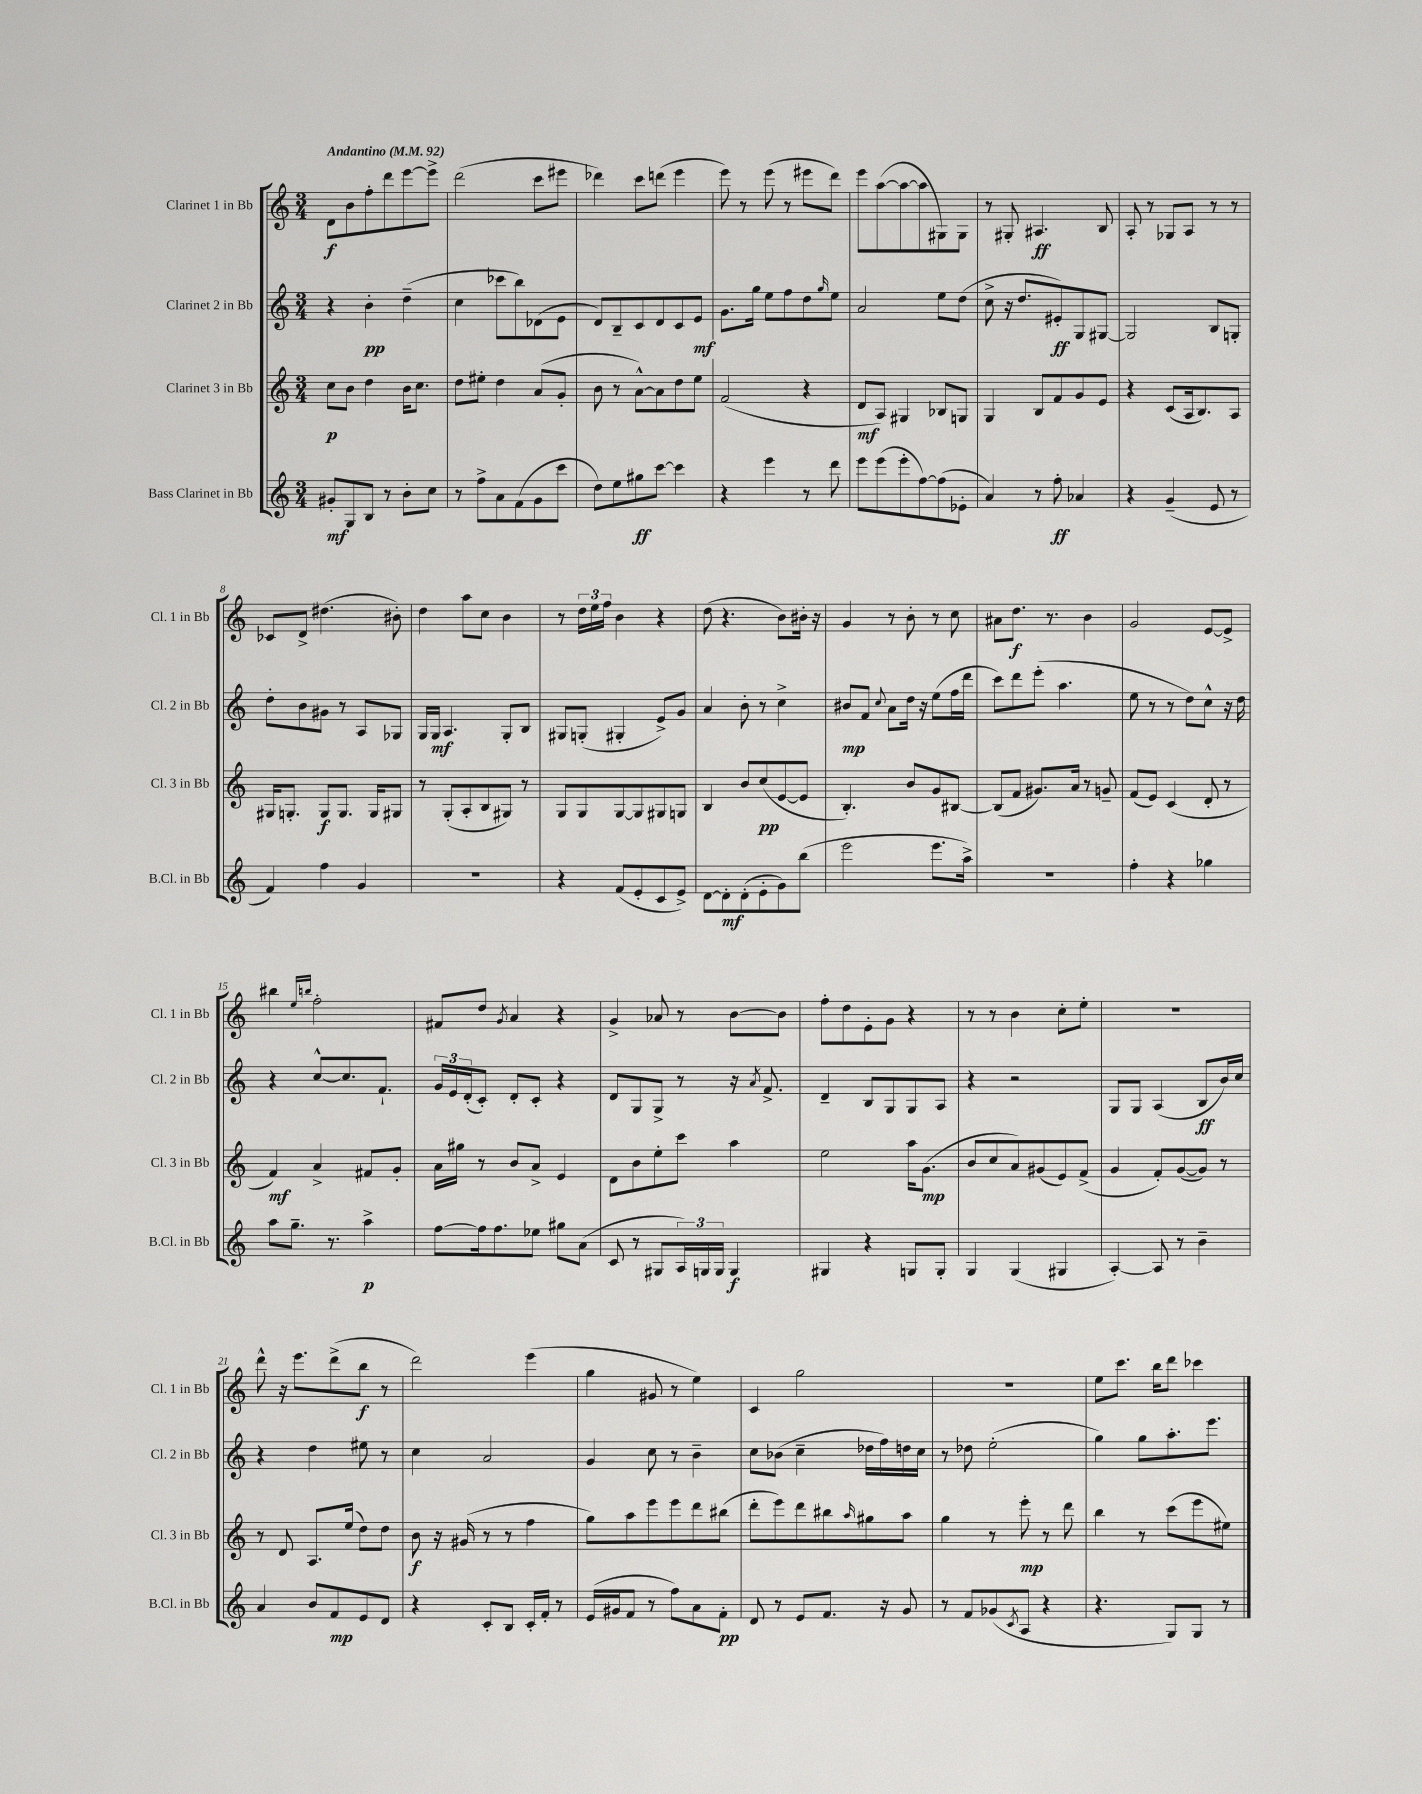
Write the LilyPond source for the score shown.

<<
\new StaffGroup <<
\new Staff = "s0" \with { instrumentName = "Clarinet 1 in Bb" shortInstrumentName = "Cl. 1 in Bb" } {
    \clef treble \key c \major \numericTimeSignature \time 3/4 \tempo "Andantino" 4 = 92
    d'8\f b'8 f''8-. d'''8 e'''8~ e'''8-> |
    d'''2( c'''8 eis'''8 |
    des'''4) c'''8 d'''8( e'''4 |
    e'''8) r8 e'''8( r8 eis'''8 d'''8) |
    e'''8 a''8~( a''8~ a''8 gis8) gis8 |
    r8 gis8-. ais4.\ff b8 |
    a8-. r8 ges8 a8 r8 r8 |
    ces'8 d'8-> dis''4.( bis'8-.) |
    d''4 a''8 c''8 b'4 |
    r8 \tuplet 3/2 { d''16 e''16 f''16 } b'4 r4 |
    d''8( r4. b'8) bis'16-. r16 |
    g'4 r8 b'8-. r8 c''8 |
    ais'8 d''8.\f r8. b'4 |
    g'2 e'8~ e'8-> |
    bis''4 \grace { e''16 b''16 } f''2-. |
    fis'8 d''8 \acciaccatura { g'8 } a'4 r4 |
    g'4-> aes'8 r8 b'8~ b'8 |
    f''8-. d''8 e'8-. g'8 r4 |
    r8 r8 b'4 c''8-. e''8-. |
    R2. |
    d'''8-^ r16 e'''8. d'''8->( b''8\f r8 |
    d'''2) e'''4( |
    g''4 gis'8 r8 e''4) |
    c'4 g''2 |
    R2. |
    e''8 c'''8. b''16 d'''8 ces'''4 \bar "|." |
}
\new Staff = "s1" \with { instrumentName = "Clarinet 2 in Bb" shortInstrumentName = "Cl. 2 in Bb" } {
    \clef treble \key c \major \numericTimeSignature \time 3/4
    r4 b'4-.\pp d''4--( |
    c''4 ces'''8 b''8) des'8( e'8 |
    d'8) b8-- c'8 d'8 c'8 e'8\mf |
    g'8. g''16 e''8 f''8 d''8 \grace { g''16 } e''8 |
    a'2 e''8 d''8( |
    c''8-> r16 d''8. eis'8-.\ff) g8 gis8~ |
    gis2 b8 g8-. |
    d''8-. b'8 gis'8 r8 a8 ges8 |
    g16 g16\mf a4. g8-. b8 |
    gis8 g8-.( gis4-. e'8->) g'8 |
    a'4 b'8-. r8 c''4-> |
    bis'8\mp f'8 \appoggiatura { c''8 } a'8 d''16 r16 e''8( f''16 d'''16 |
    c'''8) d'''8 e'''8-.( a''4. |
    e''8 r8 r8 d''8) c''8-^ r16 d''16 |
    r4 c''8~-^ c''8. f'8.-! |
    \tuplet 3/2 { g'16 e'16 d'16-.( } c'8-.) d'8-. c'8-. r4 |
    d'8 g8 g8-> r8 r16 \acciaccatura { a'8 } f'8.-> |
    d'4-- b8 g8 g8 a8 |
    r4 r2 |
    g8 g8 a4( b8\ff b'16) c''16 |
    r4 d''4 eis''8 r8 |
    c''4 a'2 |
    g'4 c''8 r8 b'4-- |
    c''8 bes'8( c''4-- des''16 f''16) d''16 c''16 |
    r8 des''8 e''2-.( |
    g''4) g''8 a''8.-. e'''8. \bar "|." |
}
\new Staff = "s2" \with { instrumentName = "Clarinet 3 in Bb" shortInstrumentName = "Cl. 3 in Bb" } {
    \clef treble \key c \major \numericTimeSignature \time 3/4
    c''8\p b'8 d''4 b'16 c''8. |
    d''8 eis''8-. d''4 a'8( g'8-. |
    b'8 r8 a'8~-^) a'8 d''8 e''8 |
    f'2( r4 |
    d'8\mf a8) gis4 bes8 g8 |
    g4 b8 f'8 g'8 e'8 |
    r4 c'8( a16 b8.) a8 |
    gis16 g8.-. g8\f g8. g16 gis8 |
    r8 g8-.( a8-. b8 gis8) r8 |
    g8 g8 g8~ g8 gis8 g8 |
    b4 b'8 c''8\pp( e'8~ e'8 |
    b4.-.) b'8 g'8 bis8~ |
    bis8( f'8 gis'8.) a'16 r8 g'8-- |
    f'8( e'8) c'4( d'8-. r8 |
    f'4\mf) a'4-> fis'8 g'8-. |
    a'16 gis''16 r8 b'8 a'8-> e'4 |
    d'8 b'8 e''8-. c'''8 a''4 |
    e''2 a''16 g'8.\mp( |
    b'8 c''8 a'8) gis'8( e'8) f'8->( |
    g'4 f'8-.) g'8~( g'8) r8 |
    r8 d'8 a8. e''16( d''8) d''8 |
    b'8\f r16 gis'16( r8 r8 f''4 |
    g''8) a''8 e'''8 e'''8 d'''8 bis''8( |
    d'''8-. e'''8) d'''8 bis''8 \grace { a''16 } gis''8 a''8 |
    g''4 r8 e'''8-.\mp r8 d'''8 |
    b''4 r8 c'''8( e'''8 eis''8) \bar "|." |
}
\new Staff = "s3" \with { instrumentName = "Bass Clarinet in Bb" shortInstrumentName = "B.Cl. in Bb" } {
    \clef treble \key c \major \numericTimeSignature \time 3/4
    gis'8-.\mf g8 b8 r8 b'8-. c''8 |
    r8 f''8-> a'8 f'8( g'8 c'''8 |
    d''8) e''8 gis''8\ff c'''8~ c'''4 |
    r4 e'''4 r8 d'''8 |
    e'''8 e'''8( e'''8-. f''8~) f''8( ees'8-. |
    a'4) r8 f''8-.\ff aes'4 |
    r4 g'4--( e'8 r8 |
    f'4) f''4 g'4 |
    r2. |
    r4 f'8( e'8-. c'8 e'8->) |
    d'8~ d'8-.\mf d'8-.( e'8-. g'8) b''8( |
    e'''2 e'''8. a''16->) |
    R2. |
    f''4-. r4 ges''4 |
    a''8 g''8.-- r8. a''4->\p |
    f''8~ f''16 f''8. ees''8 gis''8 a'8( |
    c'8 r8 gis8 \tuplet 3/2 { a16) g16 g16 } g4\f |
    gis4 r4 g8 g8-. |
    g4 g4( gis4 |
    a4~-.) a8 r8 b'4-- |
    a'4 b'8 f'8\mp e'8 d'8 |
    r4 c'8-. b8 c'16-. f'16-. r8 |
    e'16( gis'16 f'8 r8 f''8) a'8 f'8-.\pp |
    d'8 r8 e'8 f'8. r16 g'8 |
    r8 f'8 ges'8( \acciaccatura { c'8 } a8 r4 |
    r4. g8) g8 r8 \bar "|." |
}
>>
>>
